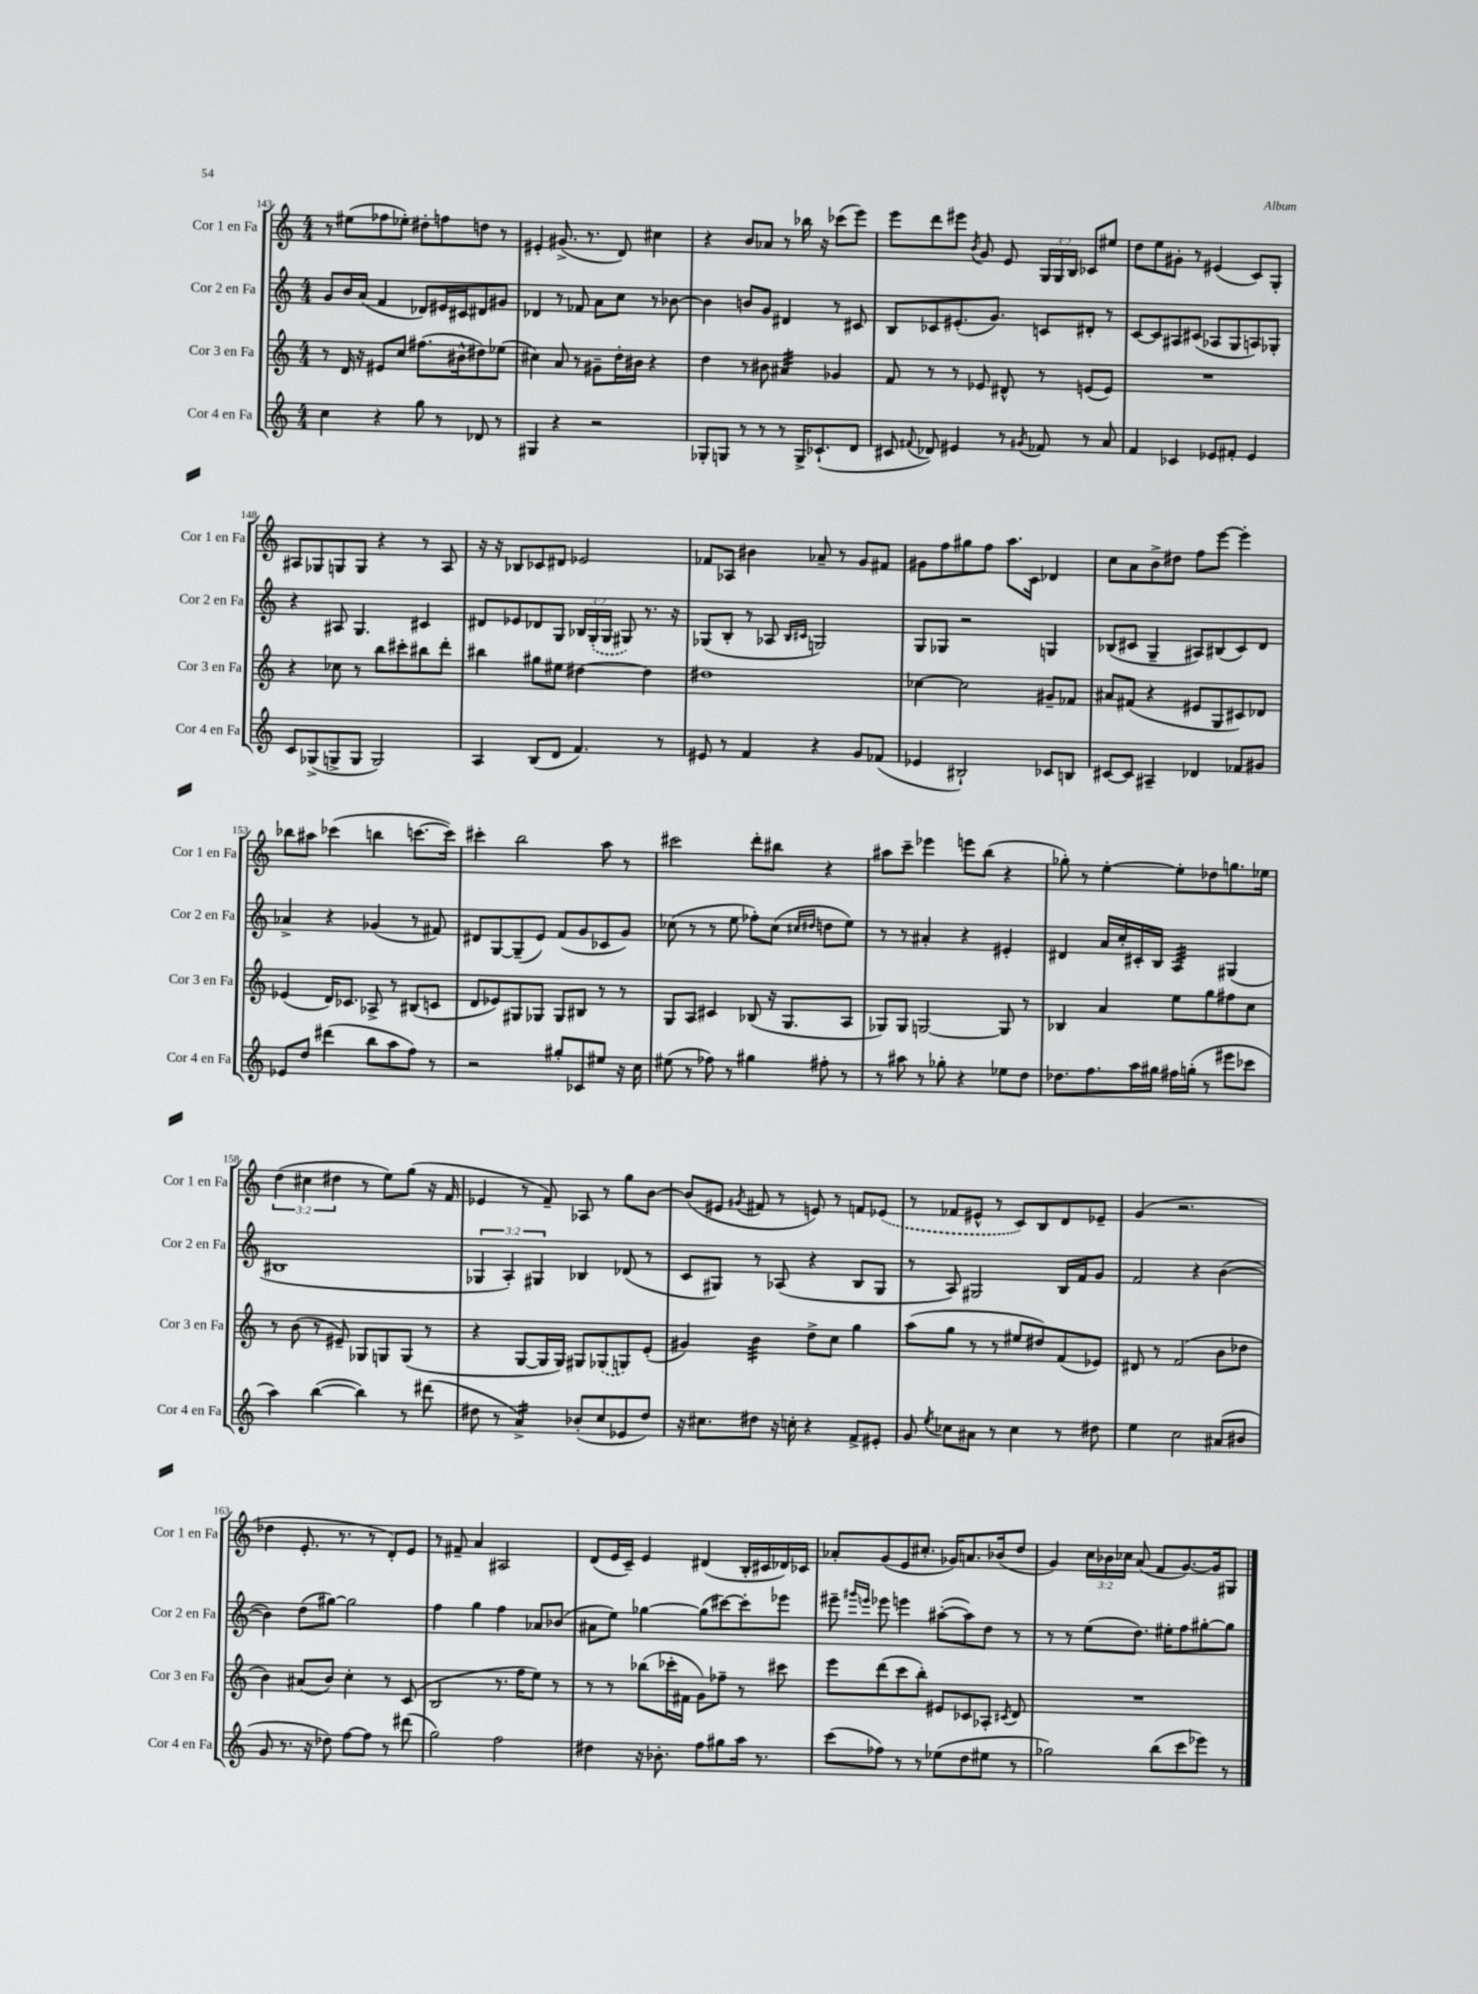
<<
\new StaffGroup <<
\new Staff = "s0" \with { instrumentName = "Cor 1 en Fa" shortInstrumentName = "Cor 1 en Fa" } {
    \clef treble \key c \major \numericTimeSignature \time 4/4 \override Staff.TupletNumber.text = #tuplet-number::calc-fraction-text
    \autoBeamOff r8 eis''8[( fes''8 ees''8]-.) dis''8[-. f''8 d''8] r8 |
    eis'4-. gis'8.->( r8. d'8) cis''4 |
    r4 b'8[ aes'8] r8 bes''16 r16 ces'''8[( e'''8]) |
    e'''8[ d'''8 eis'''8] \acciaccatura { b'8 } g'8 e'8 \tuplet 3/2 { g16[ g16 b16] } ces'8[ eis''8] |
    d''8[ e''8 gis'8]-. r8 eis'4( c'8[) g8]-. |
    ais8[ ges8 g8 g8] r4 r8 ais8 |
    r16 r16 bes8[ ces'8 dis'8] ees'2 |
    fes'8[ aes8] bis'4 aes'8-- r8 g'8[ fis'8] |
    gis'8[ f''8 gis''8 f''8] a''8.[ c'16] des'4 |
    c''8[ a'8 b'8-> dis''8] f''8[ e'''8]~ e'''4-. |
    bes''8[ ais''8] ces'''4( b''4 c'''8.[~ c'''16]) |
    cis'''4-. b''2 a''8 r8 |
    cis'''2 d'''8[-. bis''8] r4 |
    ais''8[ c'''8]-- ees'''4 e'''8[ b''8]( r4 |
    ges''8-.) r8 e''4~-. e''8[-. des''8 g''8. ees''16] |
    \tuplet 3/2 { d''4( cis''4 dis''4 } r8 e''8[) g''8]( r16 f'16 |
    ees'4 r8 f'8--) aes8 r8 g''8[ b'8]~ |
    b'8[( eis'8] \acciaccatura { gis'8 } fis'8 r8 e'8) r8 f'8[ \once \slurDashed ees'8]( |
    r8 fes'8[ eis'8]-^ r8 c'8[) b8 d'8 ees'8]-- |
    g'4( r2. |
    des''4 e'8.-. r8. r8 d'8[-.) e'8] |
    r8 fis'8-- a'4 ais2 |
    d'8[( e'16 c'16]--) e'4 dis'4( b16[-. cis'16 des'16) ces'16] |
    aes'8[-. g'8( e'8 cis''8.]-. ges'16[) a'8. bes'16( d''8] |
    g'4) \tuplet 3/2 { c''16[ bes'16 ces''16] } a'8( f'8[ g'8.~) g'16 gis8] \bar "|." |
}
\new Staff = "s1" \with { instrumentName = "Cor 2 en Fa" shortInstrumentName = "Cor 2 en Fa" } {
    \clef treble \key c \major \numericTimeSignature \time 4/4 \override Staff.TupletNumber.text = #tuplet-number::calc-fraction-text
    \autoBeamOff g'8[ b'16 a'16]( f'4 des'8[) eis'16 cis'16 dis'8 gis'8] |
    des'4 r8 fes'8 a'8[ c''8] r8 bes'8~ |
    bes'4 b'8[ g'8] dis'4 r8 cis'8 |
    b8[ ces'8 eis'8.-.( g'8.]) c'8[ dis'8]-. r8 |
    c'8[~ c'8 ais8 cis'8]( aes8[ g8 a8) ges8]-. |
    r4 ais8 g4. cis'4 |
    dis'8[ ees'8 des'8 g8] \tuplet 3/2 { bes16[ \once \slurDashed g16-.( g16] } gis8) r8. r16 |
    ges8[( b8]-. r8 aes8 \grace { b16[ cis'16] } g2) |
    g8[ ges8] r2 g4 |
    bes8[( cis'8] g4-- ais8[) bis8( cis'8) d'8] |
    aes'4-> r4 ges'4( r8 fis'8) |
    dis'8[ g8~ g8--( e'8]) f'8[( g'8 ces'8 g'8]) |
    ces''8( r8 r8 e''8 fes''8[-.) ces''8]( \grace { cis''16[ dis''16] } d''8[ e''8]) |
    r8 r8 ais'4-. r4 eis'4-. |
    dis'4 a'16[ c''16-. cis'16-. b16] a4:32 gis4( |
    bis1 |
    \tuplet 3/2 { ges4 a4-.) gis4 } bes4 des'8( r8 |
    c'8[ gis8]) r8 aes8( r4 b8[ gis8] |
    r8 a8) gis2 b16[ f'16 g'8] |
    f'2 r4 b'4~( |
    b'4) d''8[( gis''8]~) gis''2 |
    f''4 g''4 f''4 aes'8[ bes'8]( |
    ais'8[ e''8]) ges''4~ ges''8[( cis'''8~) cis'''8-. ees'''8] |
    eis'''8-- \grace { gis'''16[ e'''16] } ees'''8 e'''4 ais''8[~-.( ais''8) d''8] r8 |
    r8 r8 e''8[( d''8.]) eis''16[-. f''8 gis''8~-. gis''8] \bar "|." |
}
\new Staff = "s2" \with { instrumentName = "Cor 3 en Fa" shortInstrumentName = "Cor 3 en Fa" } {
    \clef treble \key c \major \numericTimeSignature \time 4/4
    \autoBeamOff r8 d'16 r16 eis'8[ c''8] fis''8.[( bis'16-^ dis''8) ees''8]( |
    cis''4) a'8 r8 gis'8[-- d''16-. bis'16] r4 |
    d''4 r8 bis'8 ais'4:32 ges'4 |
    f'8 r8 r8 ees'8 dis'8-^ r8 e'8[( e'8]) |
    R1 |
    r4 ces''8 r8 b''8[ cis'''8-. bis''8 d'''8]-. |
    bis''4 gis''8[ eis''8] dis''4~ dis''4 |
    dis''1 |
    ces''4~ ces''2 gis'8[-- fes'8] |
    ais'8[ fis'8]( r4 eis'8[ g8 cis'8) des'8] |
    ees'4( d'16[) ces'8.] aes8-> r8 bis8[( c'8] |
    d'8[ ees'8) gis8 ges8] ges8[ bis8] r8 r8 |
    g8[ a8] cis'4 bes8( r16 g8.[ a8] |
    ges8[) ges8] g2~ g8 r8 |
    bes4 a'4 e''8[ g''8 fis''8 c''8] |
    r8 b'8( r8 eis'8--) ges8[ g8 g8]( r8 |
    r4 g8[~ g16 g16]) gis8[ \once \slurDashed ges8( g8) e'8]-.( |
    gis'4) b'4:32 d''8[-> c''8] g''4 |
    a''8[( g''8] r8 r8 eis''8[ dis''8) f'8( ees'8]) |
    dis'8 r8 f'2( b'8[ des''8] |
    b'4) ais'8[( b'8]) c''4-. r8 c'8( |
    b2 r8. f''16[ e''8]) r8 |
    r8 r8 bes''8[( ces'''16-. fis'16] g'8[) fes''8]-- r8 cis'''8 |
    e'''8[ d'''8( c'''8 b''8]-.) eis'8[ ces'8 aes8]-. \acciaccatura { cis'8 } d'8 |
    R1 \bar "|." |
}
\new Staff = "s3" \with { instrumentName = "Cor 4 en Fa" shortInstrumentName = "Cor 4 en Fa" } {
    \clef treble \key c \major \numericTimeSignature \time 4/4
    \autoBeamOff c''4 r4 g''8 r8 des'8 r8 |
    gis4 r4 r2 |
    ges8[-. g8] r8 r8 r8 g16[-> ces'8.-!( d'8] |
    cis'8 \appoggiatura { fis'8 } des'8) eis'4 r8 \acciaccatura { gis'8 } fes'8 r8 a'8 |
    f'4 ces'4 ees'8[ fis'8]-. ees'4 |
    c'8[ ges8->( g8-> g8] g2) |
    a4 b8[( d'8] f'4.) r8 |
    eis'8 r8 f'4 r4 g'8[ fes'8]( |
    ees'4 bis2-!) ces'8[ b8] |
    cis'8[~ cis'8] ais4-- des'4 fes'8[ gis'8] |
    ees'8[ d''8] dis'''4( b''8[ a''8 f''8]) r8 |
    r2 gis''8[-. ces'8 eis''8] r16 c''16 |
    eis''8( r8 fes''8) r8 gis''4 fis''8-. r8 |
    r8 ais''8 r8 ges''8-. r4 ees''8[ d''8] |
    des''8.[ f''8. a''16 gis''16] fis''16[ g''16]-.( r8 eis'''8[ ces'''8] |
    a''4) b''4~( b''4) r8 dis'''8( |
    dis''8 r8 a'4:16->) bes'8[-.( c''8 ees'8 dis''8]) |
    r16 cis''8.[ dis''8] r16 c''16-. r4 f'8[-> eis'8]-. |
    g'8 \acciaccatura { e''8 } ces''8[ ais'8] r8 ces''4 r8 dis''8 |
    e''4 c''2 ais'8[( bis'8] |
    g'8 r8. r16 des''8) f''8[~ f''8] r8 dis'''8( |
    g''2) f''2 |
    dis''4 r16 bes'8.-. f''8[ gis''8 a''16] r8. |
    c'''8[( fes''8]) r8 r8 ees''8[( d''8 eis''8] r8 |
    ges''2) b''8[( c'''8 ees'''8]) r8 \bar "|." |
}
>>
>>
\layout { \context { \Score currentBarNumber = #143 } }
